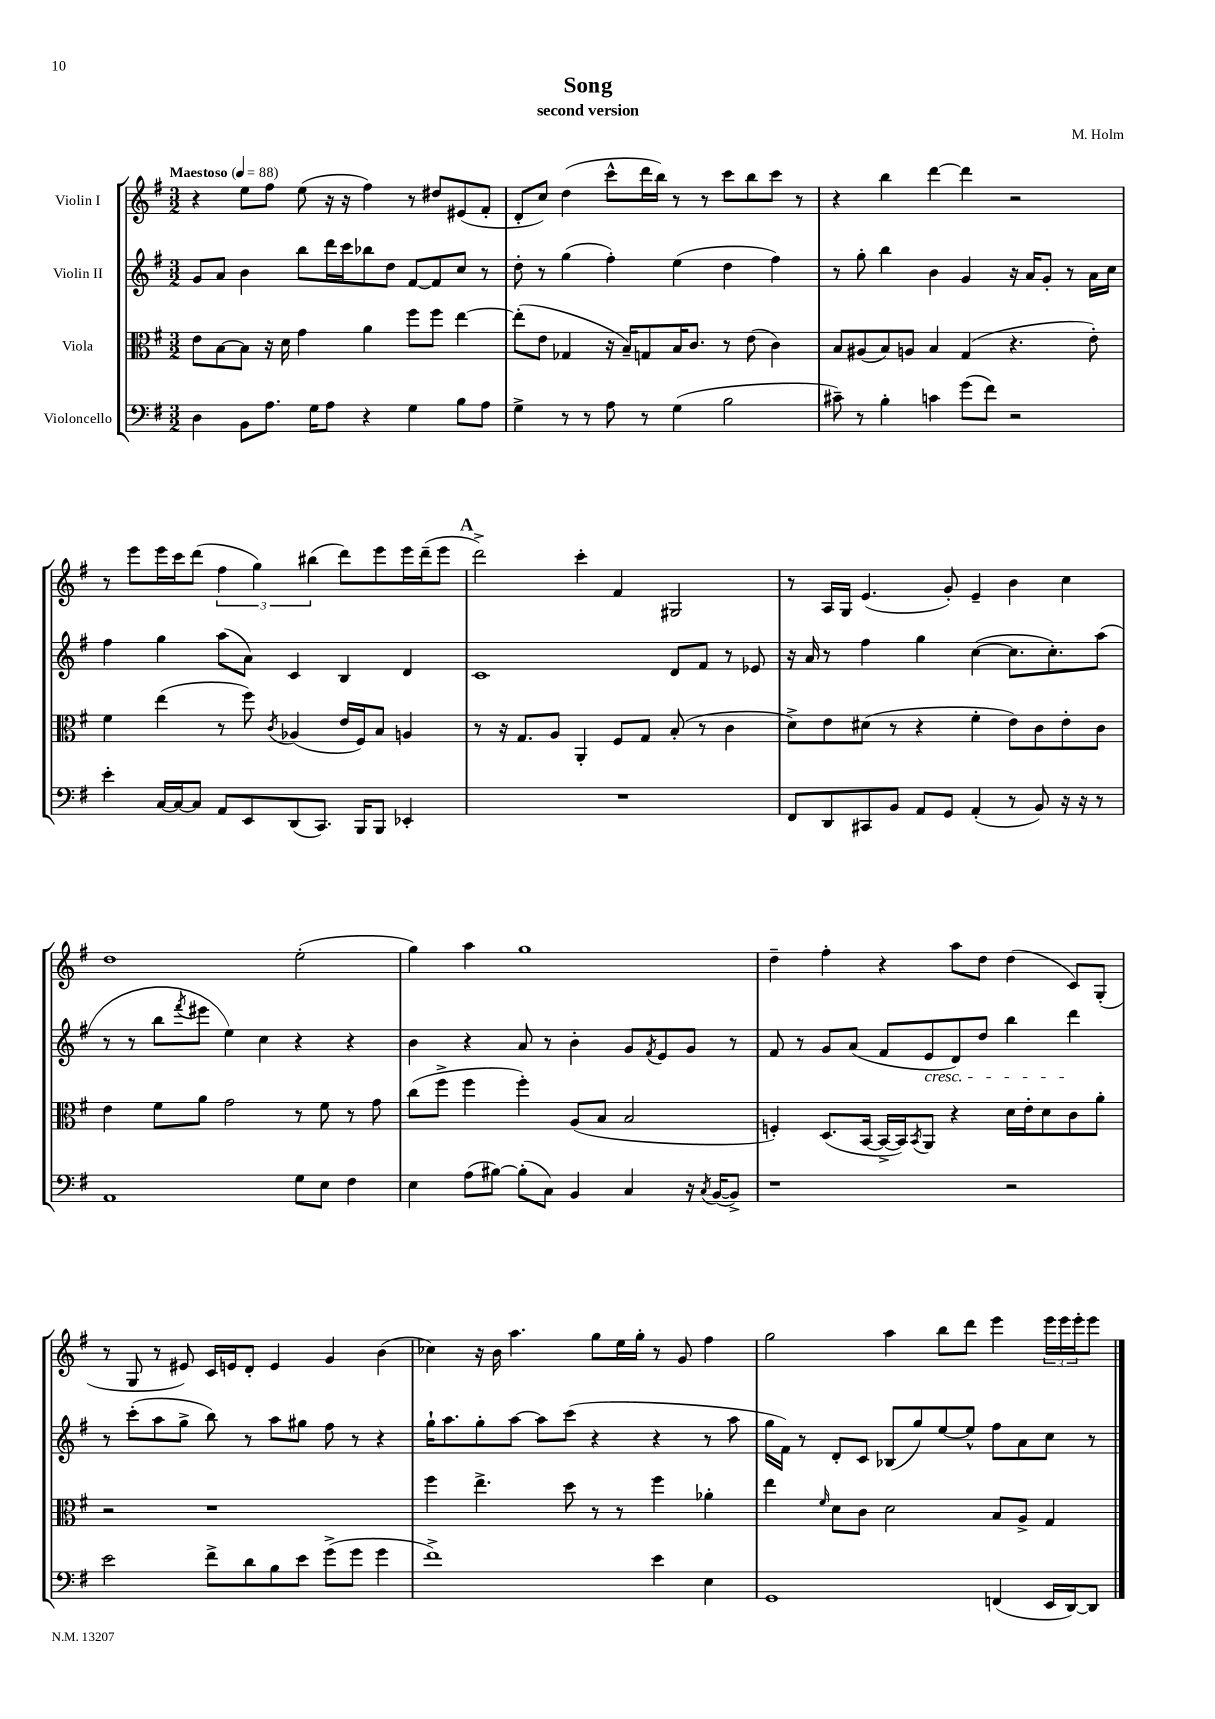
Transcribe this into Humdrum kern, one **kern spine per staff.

**kern	**kern	**kern	**kern
*part4	*part3	*part2	*part1
*staff4	*staff3	*staff2	*staff1
*I"Violoncello	*I"Viola	*I"Violin II	*I"Violin I
*clefF4	*clefC3	*clefG2	*clefG2
*k[f#]	*k[f#]	*k[f#]	*k[f#]
*M3/2	*M3/2	*M3/2	*M3/2
*MM88	*MM88	*MM88	*MM88
=1	=1	=1	=1
!	!	!	!LO:TX:a:B:t=Maestoso
4D\	8e\L	8g/L	4r
.	[8B\	8a/J	.
8BB\L	8B\J]	4b\	8ee\L
8.A\J	16r	.	8ff#\J
.	16d\	.	.
.	4g\	8bb\L	(8ee\
16G\KL	.	.	.
8A\J	.	16ddd\L	16r
.	.	16ccc\J	16r
4r	4a\	8bb-X\	4ff#\)
.	.	8dd\J	.
4G\	8ff#\L	[8f#/L	8r
.	8ff#\J	8f#/]	8dd#X/L
8B\L	[4ee\	8cc/J	(8e#X/
8A\J	.	8r	8f#'/J
=2	=2	=2	=2
4G^\	(8ee'\L]	8dd'\	8d'/L
.	8e\J	8r	8cc/J)
8r	4G-X/	(4gg\	(4dd\
8r	.	.	.
8A\	16r	4ff#'\)	8ccc^^\L
.	16B~/KL)	.	.
8r	8Gn/	.	16ddd\L
.	.	.	16bb\JJ)
(4G\	16B/K	(4ee\	8r
.	8.c/J	.	.
.	.	.	8r
2B\	8r	4dd\	8ccc\L
.	(8e\	.	8bb\
.	4c\)	4ff#\)	8ccc\J
.	.	.	8r
=3	=3	=3	=3
8c#X~\)	8B/L	8r	4r
8r	(8A#X/	8gg'\	.
4B'\	8B/)	4bb\	4bb\
.	8An/J	.	.
4cn\	4B/	4b\	[4ddd\
(8g\L	(4G/	4g/	4ddd\]
8f#\J)	.	.	.
2r	4.r	16r	2r
.	.	16a/KL	.
.	.	8g'/J	.
.	.	8r	.
.	8e'\)	16a\LL	.
.	.	16cc\JJ	.
!!LO:LB:g=z
=4	=4	=4	=4
4e'\	4f#\	4ff#\	8r
.	.	.	8eee\L
[16C/LL	(4ee\	4gg\	16eee\L
16C/J_	.	.	16ccc\J
8C/J]	.	.	(8ddd\J
8AA/L	8r	(8aa\L	6ff#\
8EE/	8ff#\)	8a\J)	.
.	.	.	6gg\)
.	8qc/	.	.
(8DD/	(4A-X/	4c/	.
.	.	.	(6bb#X\
8.CC/J)	.	.	.
.	16e/LL	4B/	8ddd\L)
16BBB/KL	16F#/J)	.	.
8BBB/J	8B/J	.	8eee\
4EE-X'/	4An/	4d/	16eee\L
.	.	.	(16ddd~\J
.	.	.	8eee\J
!!LO:REH:place=s1:t=A
=5	=5	=5	=5
1.r	8r	1c	2ddd^\)
.	16r	.	.
.	8.G/L	.	.
.	8A/J	.	.
.	4AA'/	.	4ccc'\
.	8F#/L	.	4f#/
.	8G/J	.	.
.	(8B'/	8d/L	2G#X/
.	8r	8f#/J	.
.	4c\	8r	.
.	.	8e-X/	.
=6	=6	=6	=6
8FF#/L	8d^\L)	16r	8r
.	.	16a/	.
8DD/	8e\	8r	16A/LL
.	.	.	16G/JJ
8CC#X/	(8d#X\J	4ff#\	(4.e/
8BB/J	8r	.	.
8AA/L	4r	4gg\	.
8GG/J	.	.	8g'/)
(4AA'/	4f#'\	([4cc\	4e~/
8r	8e\L)	8.cc\L]	4b\
8BB/)	8c\	.	.
.	.	8.cc'\)	.
16r	8e'\	.	4cc\
16r	.	.	.
8r	8c\J	(8aa\J	.
!!LO:LB:g=z
=7	=7	=7	=7
1AA	4e\	8r	1dd
.	.	8r	.
.	8f#\L	8bb\L	.
.	.	8qfff#/	.
.	8a\J	8eee#X\J	.
.	2g\	4ee\)	.
.	.	4cc\	.
8G\L	8r	4r	(2ee'\
8E\J	8f#\	.	.
4F#\	8r	4r	.
.	8g\	.	.
=8	=8	=8	=8
4E\	(8cc\L	4b\	4gg\)
.	8ff#^\J	.	.
(8A\L	4ff#\	4r	4aa\
[8B#X\J)	.	.	.
(8B#'\L]	4ff#'\)	8a/	1gg
8C\J)	.	8r	.
4BB/	(8A/L	4b'\	.
.	8B/J	.	.
4C/	2B/	8g/L	.
.	.	8qf#/	.
.	.	8e/	.
16r	.	8g/J	.
8qC/	.	.	.
([16BB/KL	.	.	.
8BB^/J])	.	8r	.
=9	=9	=9	=9
1r	4Fn'/)	8f#/	4dd~\
.	.	8r	.
.	(8.D/L	8g/L	4ff#'\
.	.	(8a/J	.
.	[16BB/Jk	.	.
.	16BB^/LL_	8f#/L	4r
.	16BB/J])	.	.
.	8qBB/	.	.
!	!	!LO:TX:b:i:t=cresc.	!
.	8AA/J	8e/	.
.	4r	8d/)	8aa\L
.	.	8dd/J	8dd\J
2r	16d\LL	4bb\	(4dd\
.	16e'\J	.	.
.	8d\	.	.
.	8c\	4ddd\	8c/L)
.	8a'\J	.	(8G'/J
!!LO:LB:g=z
=10	=10	=10	=10
2e\	2r	8r	8r
.	.	(8ccc'\L	8G/
.	.	8aa\	8r
.	.	8gg^\J	8e#X/)
8f#^\L	1r	8bb\)	16c/LL
.	.	.	16en/J
8d\	.	8r	8d'/J
8B\	.	8aa\L	4e/
8e\J	.	8gg#X\J	.
(8g^\L	.	8ff#\	4g/
8g\J	.	8r	.
4g\	.	4r	(4b\
=11	=11	=11	=11
1f#^)	4ff#\	16gg`\KL	4cc-X\)
.	.	8.aa\	.
.	4.ee^\	8gg'\	16r
.	.	.	16b\
.	.	[8aa\J	4.aa\
.	.	8aa\L]	.
.	8dd\	(8ccc\J	.
.	8r	4r	8gg\L
.	8r	.	16ee\L
.	.	.	16gg'\JJ
4e\	4ff#\	4r	8r
.	.	.	8g/
4E\	4a-X'\	8r	4ff#\
.	.	8aa\	.
=12	=12	=12	=12
1GG	4ee\	16gg\LL	2gg\
.	.	16f#\JJ)	.
.	.	8r	.
.	16qqf#/	.	.
.	8d\L	8d'/L	.
.	8c\J	8c/J	.
.	2d\	(8B-X/L	4aa\
.	.	8gg/)	.
.	.	[8ee/	8bb\L
.	.	8ee^^/J]	8ddd\J
(4FFn/	8B/L	8ff#\L	4eee\
.	8A^/J	8a\	.
16EE/LL	4G/	8cc\J	24eee\LL
.	.	.	24eee\
[16DD/J)	.	.	.
.	.	.	24eee'\J
8DD/J]	.	8r	8eee\J
==	==	==	==
*-	*-	*-	*-
